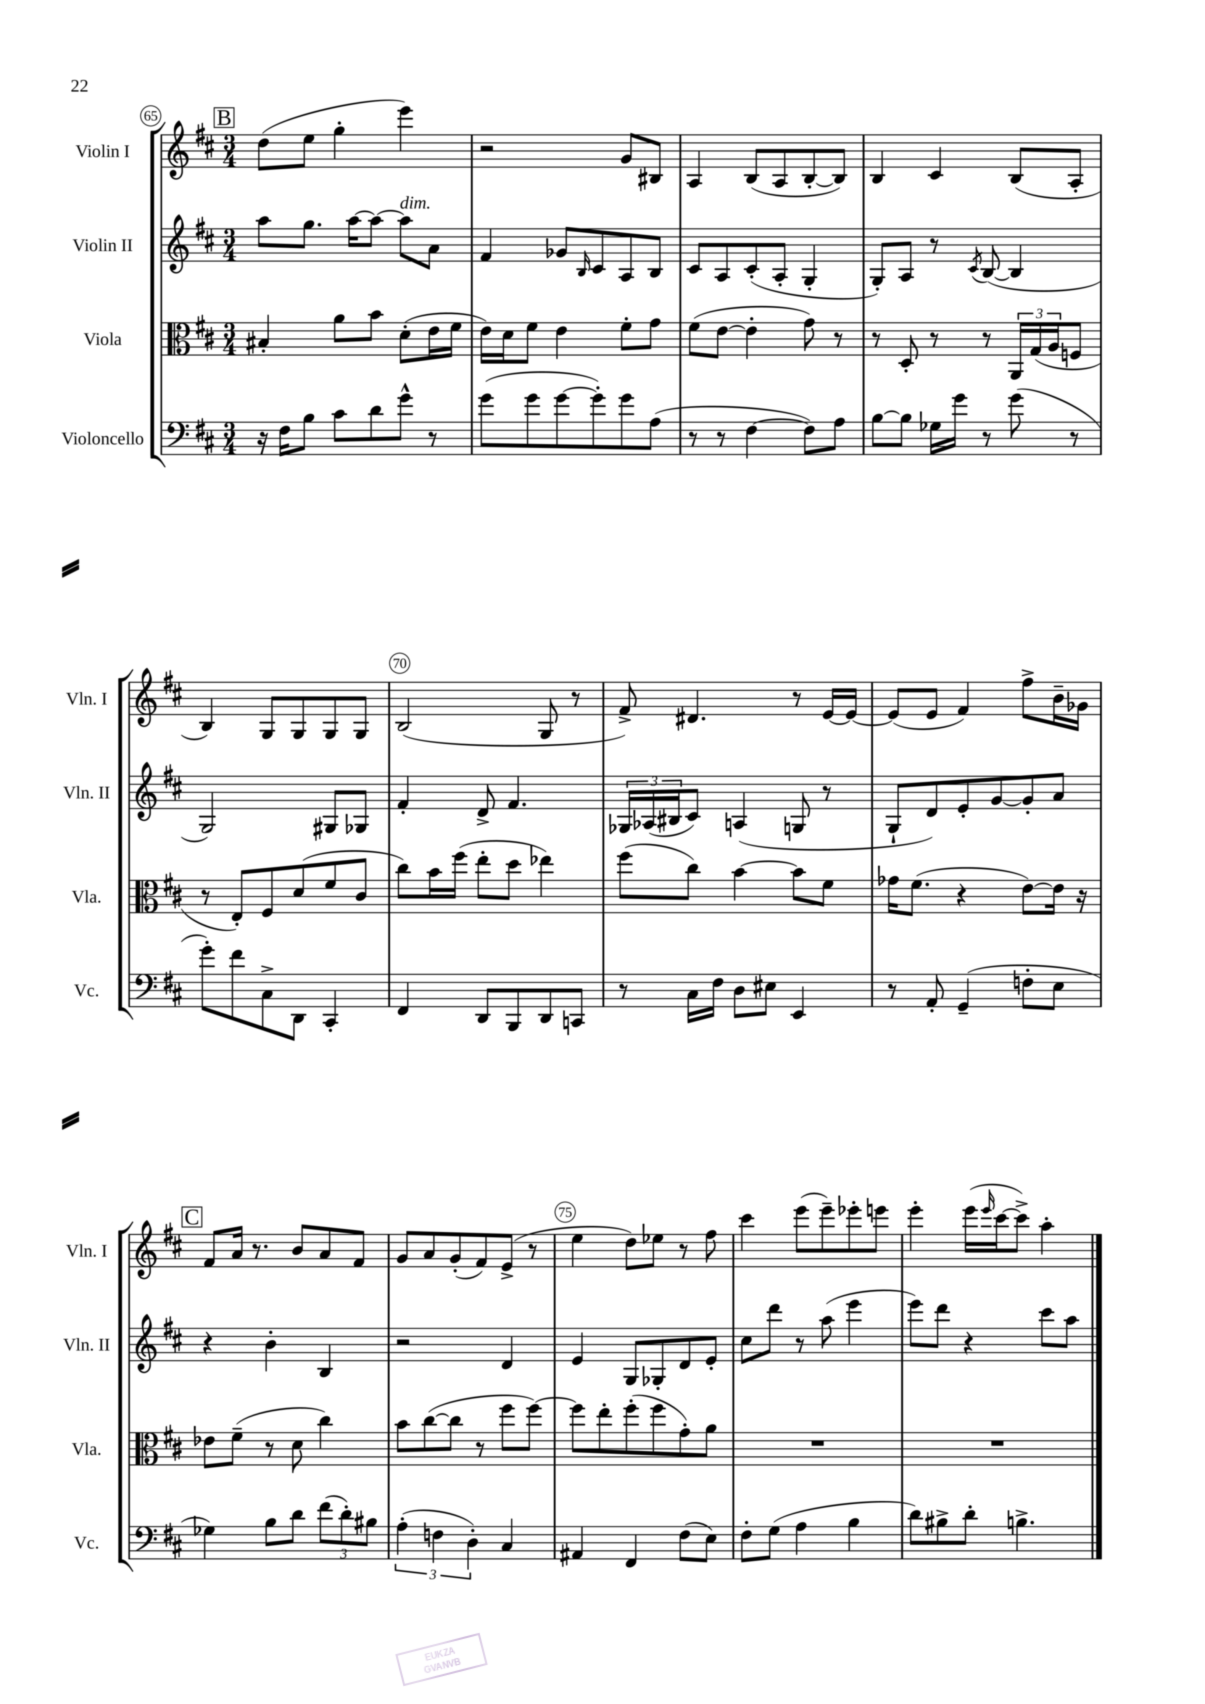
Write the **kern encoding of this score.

**kern	**kern	**kern	**kern
*part4	*part3	*part2	*part1
*staff4	*staff3	*staff2	*staff1
*I"Violoncello	*I"Viola	*I"Violin II	*I"Violin I
*I'Vc.	*I'Vla.	*I'Vln. II	*I'Vln. I
*clefF4	*clefC3	*clefG2	*clefG2
*k[f#c#]	*k[f#c#]	*k[f#c#]	*k[f#c#]
*M3/4	*M3/4	*M3/4	*M3/4
!!LO:REH:place=s1:t=B
=65	=65	=65	=65
16r	4B#X'/	8aa\L	(8dd\L
16F#\KL	.	.	.
8B\J	.	8.gg\J	8ee\J
8c#\L	8a\L	.	4gg'\
.	.	[16aa\KL	.
8d\	8b\J	8aa\J_	.
!	!	!LO:TX:a:i:t=dim.	!
8g^^\J	(8d'\L	8aa\L]	4eee\)
8r	16e\L	8a\J	.
.	16f#\JJ	.	.
=66	=66	=66	=66
(8g\L	16e\LL)	4f#/	2r
.	16d\J	.	.
8g\	8f#\J	.	.
[8g\	4e\	8g-X/L	.
.	.	16qqB/	.
8g'\])	.	8c#/	.
8g\	8f#'\L	8A/	8g/L
(8A\J	8g\J	8B/J	8B#X/J
=67	=67	=67	=67
8r	(8f#\L	8c#/L	4A/
8r	[8e\J	8A/	.
[4F#\	4e'\]	(8c#'/	(8B/L
.	.	8A'/J	8A/
8F#\L])	8g\)	4G'/	[8B'/
8A\J	8r	.	8B/J])
=68	=68	=68	=68
[8B\L	8r	8G'/L)	4B/
8B\J]	8D'/	8A/J	.
16G-X\LL	8r	8r	4c#/
16g\JJ	.	.	.
.	.	8qc#/	.
8r	8r	([8B/	.
(8g\	24AA/LL	4B/]	(8B/L
.	(24G/	.	.
.	24A/J	.	.
8r	8Fn/J	.	8A'/J
!!LO:LB:g=z
=69	=69	=69	=69
8g'\L)	8r	2G/)	4B/)
8f#\	8E'/L)	.	.
8C#^\	8F#/	.	8G/L
8DD\J	(8d/	.	8G/
4CC#'/	8f#/	8G#X/L	8G/
.	8c#/J	8G-X/J	8G/J
=70	=70	=70	=70
4FF#/	8cc#\L)	4f#'/	(2B/
.	16b\L	.	.
.	(16ff#\JJ	.	.
8DD/L	8ee'\L	8d^/	.
8BBB/	8dd\J	4.f#/	.
8DD/	4ee-X\)	.	8G/
8CCn/J	.	.	8r
=71	=71	=71	=71
8r	(8ff#\L	24G-X/LL	8f#^/)
.	.	(24A-X/	.
.	.	24B#X/J	.
16C#\LL	8cc#\J)	8c#/J)	4.d#X/
16F#\JJ	.	.	.
8D\L	[4b\	(4An/	.
8E#X\J	.	.	.
4EE/	8b\L]	8Gn/	8r
.	8f#\J	8r	[16e/LL
.	.	.	16e/JJ_
=72	=72	=72	=72
8r	16g-X\KL	8G`/L	(8e/L]
.	(8.f#\J	.	.
8AA'/	.	8d/)	8e/J
(4GG~/	4r	8e'/	4f#/)
.	.	[8g/	.
8Fn'\L	[8e\L)	8g'/]	8ff#^\L
8E\J	16e\Jk]	8a/J	16b~\L
.	16r	.	16g-X\JJ
!!LO:LB:g=z
!!LO:REH:place=s1:t=C
=73	=73	=73	=73
4G-X\)	8e-X\L	4r	8f#/L
.	(8f#~\J	.	16a/Jk
.	.	.	8.r
8B\L	8r	4b'\	.
8d\J	8d\	.	8b/L
(12f#\L	4cc#\)	4B/	8a/
12d'\)	.	.	.
.	.	.	8f#/J
12B#X\J	.	.	.
=74	=74	=74	=74
(6A'\	8b\L	2r	8g/L
.	([8cc#\	.	8a/
6Fn\	.	.	.
.	8cc#\J]	.	(8g'/
6D'\)	.	.	.
.	8r	.	8f#/)
4C#/	8ff#\L	4d/	(8e^/J
.	[8ff#\J)	.	8r
=75	=75	=75	=75
4AA#X/	8ff#\L]	4e/	4ee\
.	8ee'\	.	.
4FF#/	(8ff#'\	8G/L	8dd\L)
.	8ff#\	8G-X'/	8ee-X\J
(8F#\L	8g'\)	8d/	8r
8E\J)	8a\J	8e'/J	8ff#\
=76	=76	=76	=76
8F#'\L	2.r	8cc#\L	4ccc#\
(8G\J	.	8ddd\J	.
4A\	.	8r	(8eee\L
.	.	(8aa\	8eee~\)
4B\	.	4eee\	8eee-X'\
.	.	.	8eeen\J
=77	=77	=77	=77
8d\L)	2.r	8eee\L)	4eee'\
8B#X^\	.	8ddd\J	.
8d'\J	.	4r	(16eee\LL
.	.	.	16qqeee/
.	.	.	[16ccc#\J
4.Bn^\	.	.	8ccc#^\J])
.	.	8ccc#\L	4aa'\
.	.	8aa\J	.
==	==	==	==
*-	*-	*-	*-
